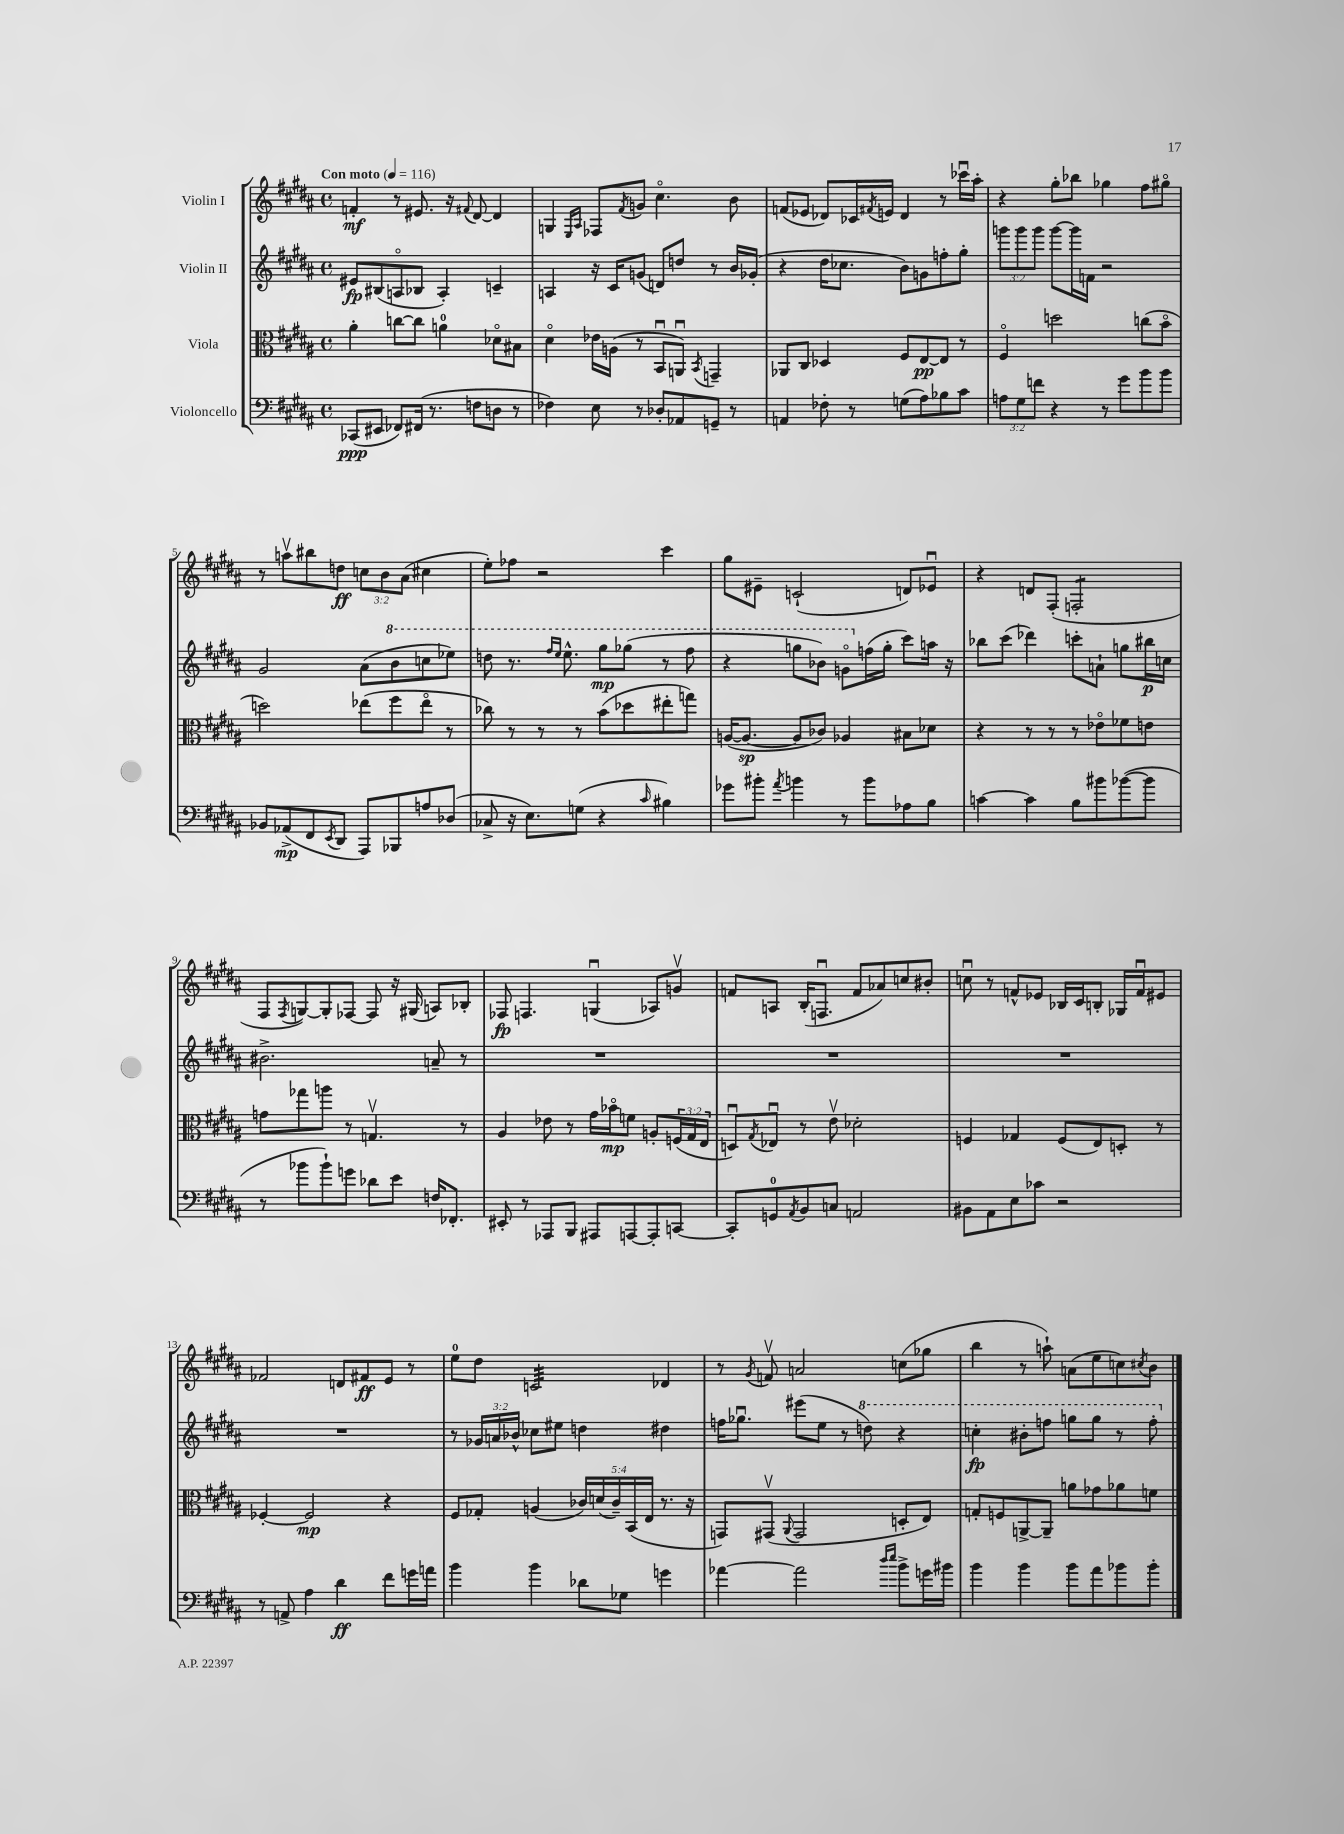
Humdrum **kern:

**kern	**kern	**kern	**kern
*staff4	*staff3	*staff2	*staff1
*clefF4	*clefC3	*clefG2	*clefG2
*k[f#c#g#d#a#]	*k[f#c#g#d#a#]	*k[f#c#g#d#a#]	*k[f#c#g#d#a#]
*M4/4	*M4/4	*M4/4	*M4/4
*met(c)	*met(c)	*met(c)	*met(c)
*MM116	*MM116	*MM116	*MM116
(8CC-	4a#'	8e#	4f'
8EE#	.	(8B#	.
8FF-)	[8cc	8Ao	8r
(16FF#	8cc]	8B-	8.e#
8.r	.	.	.
.	4a	4A')	.
.	.	.	16r
.	.	.	8qqf#
8F	.	.	[8d#
8D	8d-o	4c~	4d#]
8r	8B#	.	.
=	=	=	=
4F-)	4d#o	4A	4G
.	.	.	16qqE
.	.	.	16qqA#
8E	16e-	16r	8F-
.	(16A	16c#	.
.	.	.	8qf#
8r	8r	(8g	8g
8D-'	8BBu	8d)	4.cc#o
8AA-	8AAu)	8dd	.
.	8qBB	.	.
8GG~	4GG~	8r	.
8r	.	16b	8b
.	.	(16g-'	.
=	=	=	=
4AA	8AA-	4r	(8f
.	8C#	.	8e-
8F-'	4D-	16dd#	8d-)
.	.	8.cc-	.
8r	.	.	16c-
.	.	.	8qf#
.	.	.	16e
(8G	8F#	8b)	4d-
8A#)	[8E	8g	.
8B-	8E]	8ff'	8r
8c#	8r	8gg#'	16ccc-u
.	.	.	16aa#'
=	=	=	=
12A	4F#o	12ggg	4r
12G#	.	12ggg	.
12f	.	12ggg	.
4r	2dd	[8ggg	8gg#'
.	.	16ggg]	8bb-
.	.	16f	.
8r	.	2r	4gg-
8g#	.	.	.
8b	(8cc	.	8ff#
8b	8bo	.	8gg#o
=	=	=	=
8BB-	2dd)	2g#	8r
(8AA-^	.	.	8aav
8FF#	.	.	8bb#
8qEE	.	.	.
8DD#	.	.	8dd
8AAA#)	(8ee-	(8a#	12cc
.	.	.	12b
8BBB-	8ff#	8bb	.
.	.	.	(12a#
8A	8ee-o	8ccc	4cc#
(8D-	8r	8eee-)	.
=	=	=	=
8C-^	8cc-)	8ddd	8ee')
16r	8r	8.r	8ff-
8.E)	.	.	.
.	8r	.	2r
.	.	16qqfff#	.
.	.	16qqeee	.
.	.	8.eee^^	.
(8G	8r	.	.
4r	(8b	8ggg#	.
.	8dd-	(8ggg-	.
16qqc#	.	.	.
4B#)	8ee#'	8r	4ccc#
.	8gg)	8fff#	.
=	=	=	=
8g-	([16A	4r	8gg#
.	8.A_	.	.
8b#'	.	.	8e#~
8qa#	.	.	.
4b	8A]	8ggg	(2c`
.	8c-)	8bb-)	.
8r	4A-	8ggo	.
8b	.	(16ff	.
.	.	16gg'	.
8A-	8B#	8ccc#)	8d)
8B	8d-	16aa	8e-u
.	.	16r	.
=	=	=	=
[4c	4r	8bb-	4r
.	.	(8ccc#	.
4c]	8r	4ddd-)	8d
.	8r	.	(8F#'
8B	8r	8ccc'	2F'
8b#	8e-o	8a`	.
([8b-	8f-	8gg	.
8b-]	8e	16bb#	.
.	.	16cc	.
=	=	=	=
8r	8g	2.b#^	8F#
.	.	.	8qF#
8b-	8gg-	.	[8G)
8b-`)	8aa	.	8G']
8g	8r	.	[8F-
8d-	4.Gv	.	8F-]
8e	.	.	16r
.	.	.	(16G#
16F	.	8a~	8A)
8.FF-'	.	.	.
.	8r	8r	8B-'
=	=	=	=
8EE#'	4A#	1r	8F-
8r	.	.	4.F
8AAA-	8e-	.	.
8BBB	8r	.	.
8AAA#	16g#	.	(4Gu
.	16b-o	.	.
[8AAA	8f	.	.
8AAA']	8A'	.	8A-)
[8CC	(24F	.	8gv
.	24G#	.	.
.	24E	.	.
=	=	=	=
8CC']	8Du)	1r	8f
.	8qG#	.	.
8GG	8E-u	.	8A
8qAA#	.	.	.
8BB	8r	.	(16B'
.	.	.	8.Fu
8C	8ev	.	.
2AA	2d-'	.	8f
.	.	.	8a-)
.	.	.	8cc
.	.	.	8b#'
=	=	=	=
8BB#	4F	1r	8ccu
8AA#	.	.	8r
8E	4G-	.	8f^^
8c-	.	.	8e-
2r	(8F	.	16B-
.	.	.	16c#
.	8E)	.	8B'
.	8D'	.	16G-
.	.	.	16fu
.	8r	.	8e#
=	=	=	=
8r	[4F-'	1r	2f-
8AA^	.	.	.
4A#	2F-]	.	.
4d#	.	.	8d
.	.	.	8f#
8f#	4r	.	8e
16g	.	.	8r
16a	.	.	.
=	=	=	=
4b	8F#	8r	8ee
.	8G-'	24g-	8dd#
.	.	24a	.
.	.	24b-^^	.
4b	(4A	8cc-	2c
.	.	8ee#	.
8d-	20c-)	4dd	.
.	(20d	.	.
.	20c-~)	.	.
8G-	.	.	.
.	(20BB	.	.
.	20E	.	.
4g	8.r	4dd#	4d-
.	16r	.	.
=	=	=	=
[4a-	8GG)	16ff	8r
.	.	8.gg-u	.
.	.	.	8qg#
.	(8GG#v	.	8fv
.	8qqAA#	.	.
2a-]	2GG#	(8eee#	2a
.	.	8ee	.
.	.	8r	.
.	.	8ddd)	.
16qqdd#	.	.	.
16qqee	.	.	.
8b^	8D'	4r	(8cc
16g	8E)	.	8gg-
16b#	.	.	.
=	=	=	=
4b	8G'	4ccc'	4bb
.	8F	.	.
4b	[8AA^	8bb#'	8r
.	8AA~]	8fff	8aa`)
8b	8a	8ggg	(8a
8a#	8g-	8ggg	8ee
8b-	8a-	8r	8cc)
.	.	.	8qcc#
8b-'	8f	8fff'	8b
==	==	==	==
*-	*-	*-	*-
